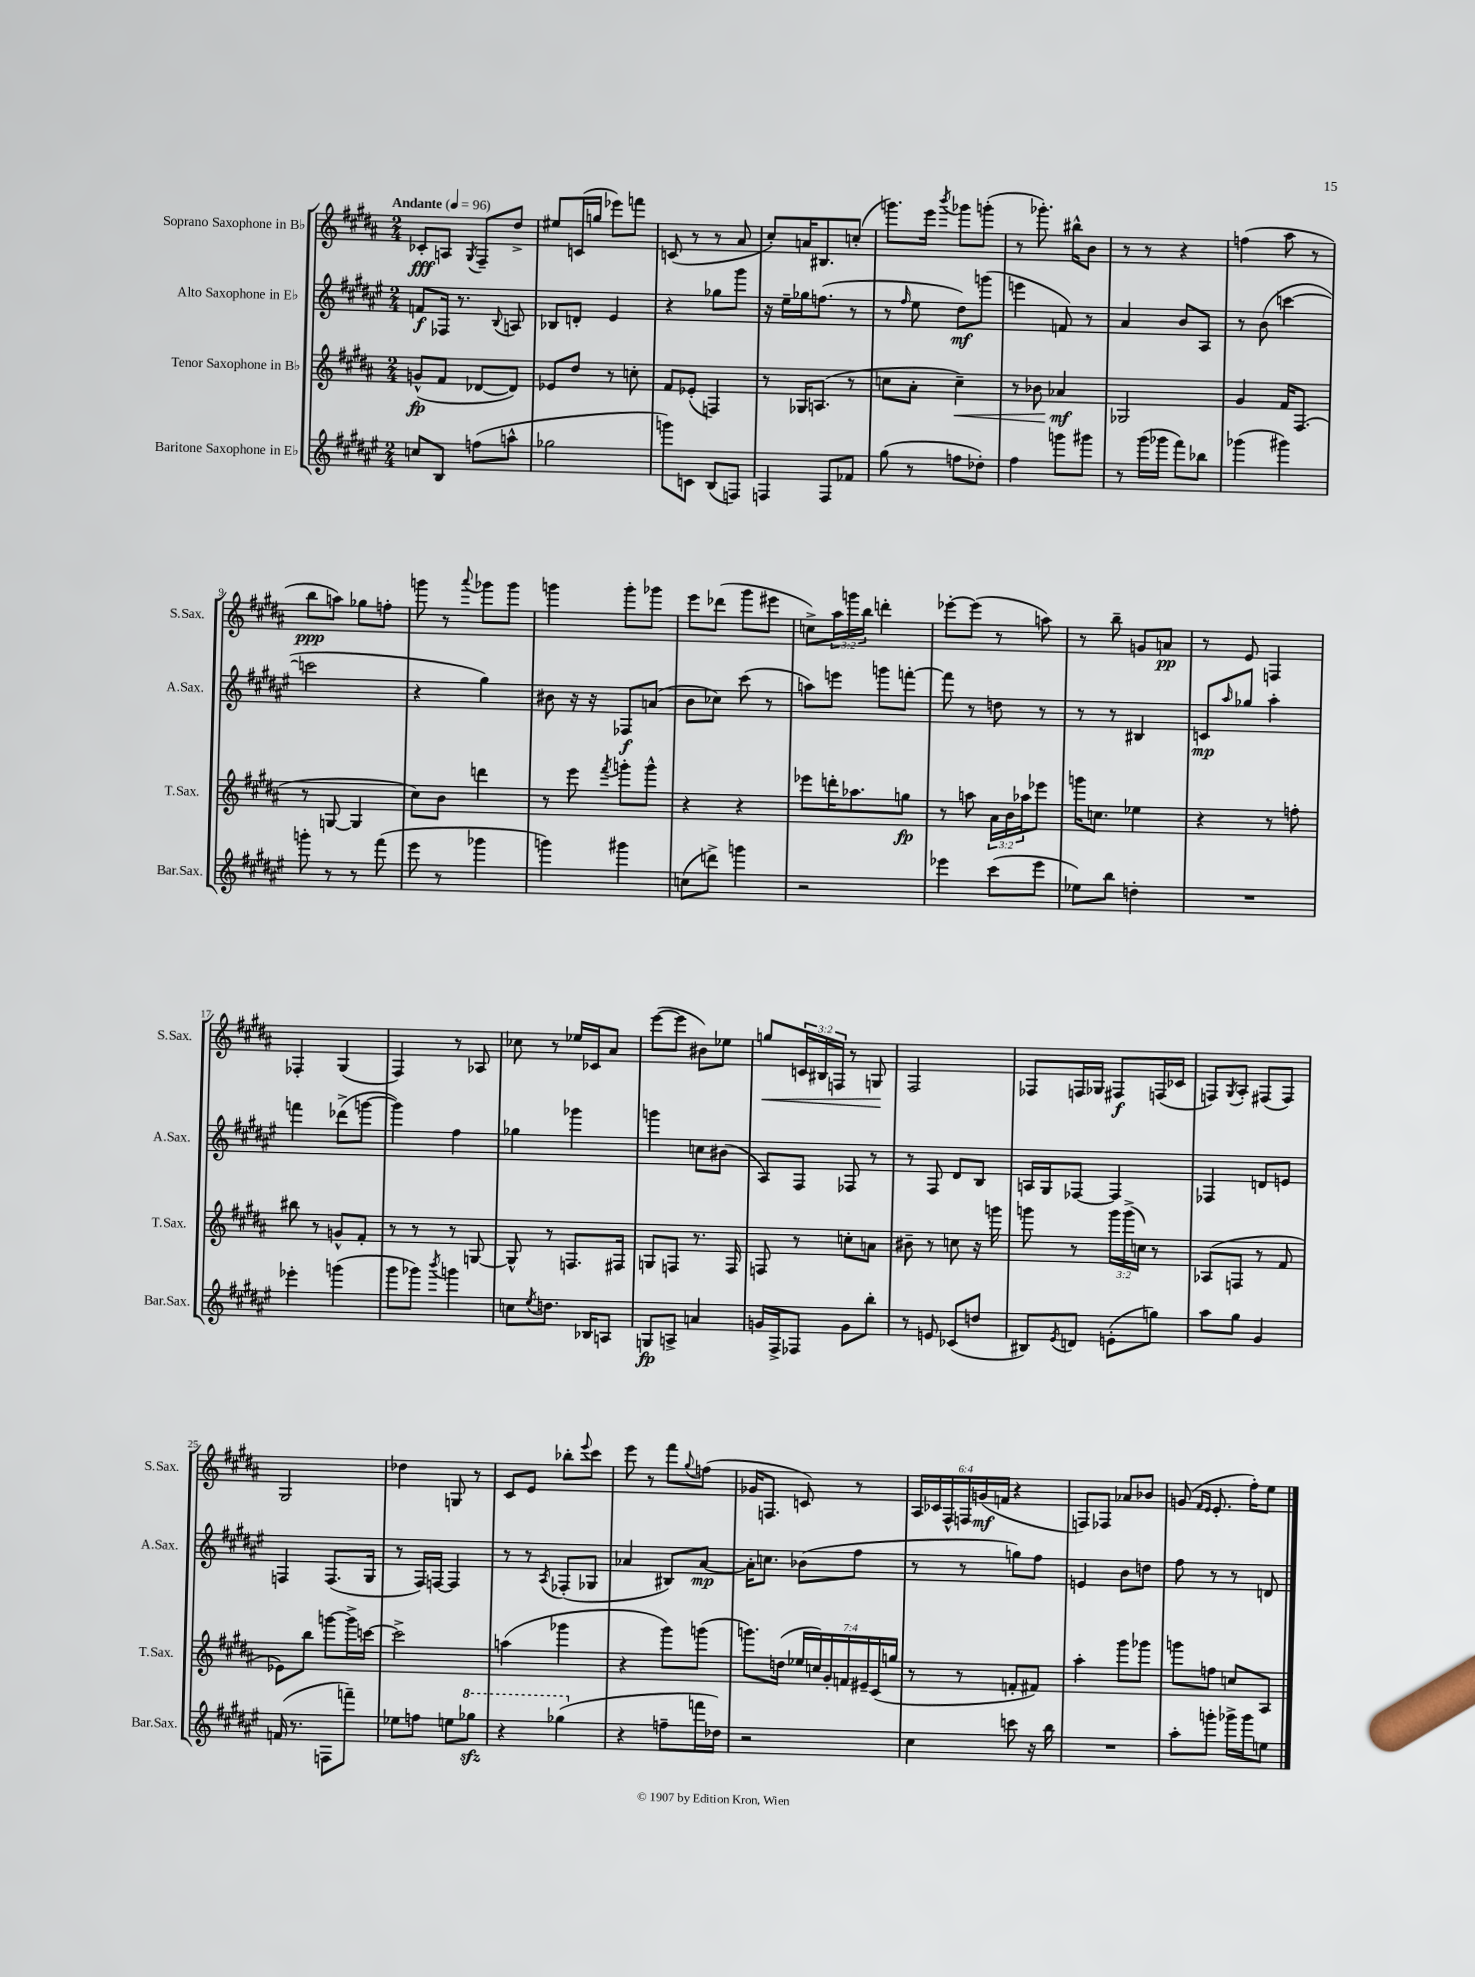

**kern	**kern	**kern	**kern
*staff4	*staff3	*staff2	*staff1
*clefG2	*clefG2	*clefG2	*clefG2
*k[f#c#g#d#a#e#]	*k[f#c#g#d#a#]	*k[f#c#g#d#a#e#]	*k[f#c#g#d#a#]
*M2/4	*M2/4	*M2/4	*M2/4
*MM96	*MM96	*MM96	*MM96
8cc	(8g^^	8f	8c-'
8B	8f#	16F-	8A
.	.	8.r	.
.	.	.	8qG#
(8ff	[8d-	.	8F#~
.	.	8qqB	.
8aa^^	8d-])	8A	8dd#^
=	=	=	=
2gg-	8e-	8B-	8ee#
.	8dd#	8d'	(16c
.	.	.	16gg
.	8r	4e#	8eee-)
.	8cc'	.	8fff
=	=	=	=
8ggg)	8f#	4r	(8c
8c	(8e-'	.	8r
(8B	4F)	8gg-	8r
8F)	.	8ggg#	8a#
=	=	=	=
4F	8r	16r	8cc#')
.	.	16ee#~	.
.	16G-	16gg-	16a
.	(8.A	(8.ff	8.B#
8F	.	.	.
8f-	8r	8r	(8cc'
=	=	=	=
(8gg#	8cc	8r	8.ggg)
.	.	16qqff#	.
8r	8a#'	8ee#	.
.	.	.	16eee
.	.	.	8qbbb
8ff	4cc~)	8dd#)	8ggg-
8dd-')	.	(8ggg	(8ggg'
=	=	=	=
4ff#	8r	4eee	8r
.	8b-	.	8.ggg-')
8ggg	4a-	8f)	.
.	.	.	16bb#^^
8ggg#	.	8r	8b
=	=	=	=
8r	2G-	4a#	8r
(16ggg#	.	.	8r
16ggg-	.	.	.
8fff#)	.	8b	4r
8bb-	.	8A#	.
=	=	=	=
(4ggg-	4g#	8r	(4ff
.	.	(8b	.
4ggg#)	16f#	[4ccc	8aa#
.	(8.F#	.	.
.	.	.	8r
=	=	=	=
8ggg'	8r	2ccc]	8bb
8r	[8G	.	8aa)
8r	4G]	.	8gg-
(8fff#	.	.	8ff'
=	=	=	=
8eee#	8cc#)	4r	8ggg
8r	8b	.	8r
.	.	.	8qqaaa#
4ggg-	4ddd	4gg#)	8ggg-
.	.	.	8ggg-
=	=	=	=
4ggg)	8r	8b#	4ggg
.	8eee	16r	.
.	.	16r	.
.	8qfff#	.	.
4ggg#	8ggg'	8F-	8ggg'
.	8ggg^^	(8a	8ggg-
=	=	=	=
(8cc	4r	8b	8eee
8ddd^)	.	8cc-)	(8ddd-
4ggg	4r	(8ccc#	8ggg#
.	.	8r	8eee#
=	=	=	=
2r	8eee-	8aa)	8cc^)
.	16ddd'	8eee	24aa#
.	.	.	24ggg
.	8.aa-	.	.
.	.	.	24bb
.	.	8ggg	4ddd'
.	8gg	[8fff'	.
=	=	=	=
4eee-	8r	8fff]	[8eee-'
.	8aa	8r	(8eee-]
(8ccc#	24a#	8dd	8r
.	24b	.	.
.	24aa-	.	.
8eee-	8eee-	8r	8aa)
=	=	=	=
8ee-)	16ggg	8r	8r
.	8.cc	.	.
8bb	.	8r	8bb~
4dd'	4ee-	4B#	8g
.	.	.	8a
=	=	=	=
2r	4r	8c	8r
.	.	16qqaa#	.
.	.	8gg-	8e
.	8r	4aa#'	4F
.	8ff'	.	.
=	=	=	=
4eee-'	8bb#	4fff	4F-'
.	8r	.	.
(4ggg	8g^^	(8ddd-^	(4G#
.	8f#'	[8ggg	.
=	=	=	=
8ggg#	8r	4ggg])	4F#)
8ggg-)	8r	.	.
8qbbb	.	.	.
4ggg	8r	4ff#	8r
.	[8G	.	8A-
=	=	=	=
8cc	8G^^]	4gg-	8cc-
8qee#	.	.	.
8.dd	8r	.	8r
.	8.F	4ggg-	16ee-
16B-	.	.	16c-
8A	.	.	8a#
.	16F#	.	.
=	=	=	=
8G	8G	4ggg	([8eee
8A^	8F	.	8eee]
4a	8.r	8cc	8b#)
.	.	(8b#	8ee-
.	16F	.	.
=	=	=	=
16g	8F	8A#)	8gg
16F#^	.	.	.
8F-	8r	8F#	24c
.	.	.	24B#
.	.	.	24F
8g	8cc'	8F-	8r
8bb'	8a	8r	8G
=	=	=	=
8r	8b#~	8r	2F#
8e	8r	8F#	.
(8c-	8cc	8d#	.
8dd	16r	8B	.
.	16ggg	.	.
=	=	=	=
8B#)	8ggg	16A	8F-
.	.	16G#	.
8qe#	.	.	.
8d	8r	[8F-	16F
.	.	.	16G-
(8e'	24ggg	4F-]	8F#
.	(24ggg^	.	.
.	24cc)	.	.
8gg)	8r	.	(16F
.	.	.	16c-
=	=	=	=
8aa#	(8A-	4F-	8F)
.	.	.	8qG#
8gg#	8F	.	8A#'
4g#	8r	8d	(8F#
.	8f#	8e	8F#)
=	=	=	=
(16f	8e-)	4F	2G#
8.r	.	.	.
.	8bb	.	.
8F	[8ggg	(8.F	.
8fff~)	16ggg^]	.	.
.	[16ccc	16G#	.
=	=	=	=
8ee-	2ccc^]	8r	4dd-
8ff	.	16F#)	.
.	.	[16F	.
8ee	.	4F]	8G
8ggg-	.	.	8r
=	=	=	=
4r	(4aa	8r	8c#
.	.	8r	8e
.	.	8qA#	.
(4ggg-	4ggg-	(8F-'	8bb-'
.	.	.	8qqeee
.	.	8G-	8ccc#
=	=	=	=
4r	4r	4a-	8eee
.	.	.	8r
8ff~	8ggg#)	8B#)	8fff#
.	.	.	8qqgg#
16fff	(8ggg	[8a-	(8ff
16dd-)	.	.	.
=	=	=	=
2r	8.ggg)	16a-']	16g-
.	.	8.cc	8.F
.	(16dd	.	.
.	28ee-	(8b-	8c)
.	28cc)	.	.
.	28g#'	.	.
.	28f	.	.
.	.	8ff#	8r
.	28e#~	.	.
.	(28c#	.	.
.	28gg	.	.
=	=	=	=
4cc#	8r	8r	24A#
.	.	.	24c-
.	.	.	24F#^^
.	8r	8r	24F
.	.	.	(24g
.	.	.	24f
8ccc	8f'	8gg)	4r
16r	8f#)	8ff#	.
16bb	.	.	.
=	=	=	=
2r	4aa#'	4e	8F)
.	.	.	8F-
.	8ggg#	8b	8a-
.	8ggg-	8dd	8b-
=	=	=	=
8aa#'	8ggg	8ff#	(8g
.	.	.	16qqf#
.	.	.	16qqe
8ggg'	8ff	8r	8.e'
16ggg-^	8cc	8r	.
16ggg-	.	.	16ff#')
8ee	8A#	8d	8ee
==	==	==	==
*-	*-	*-	*-
